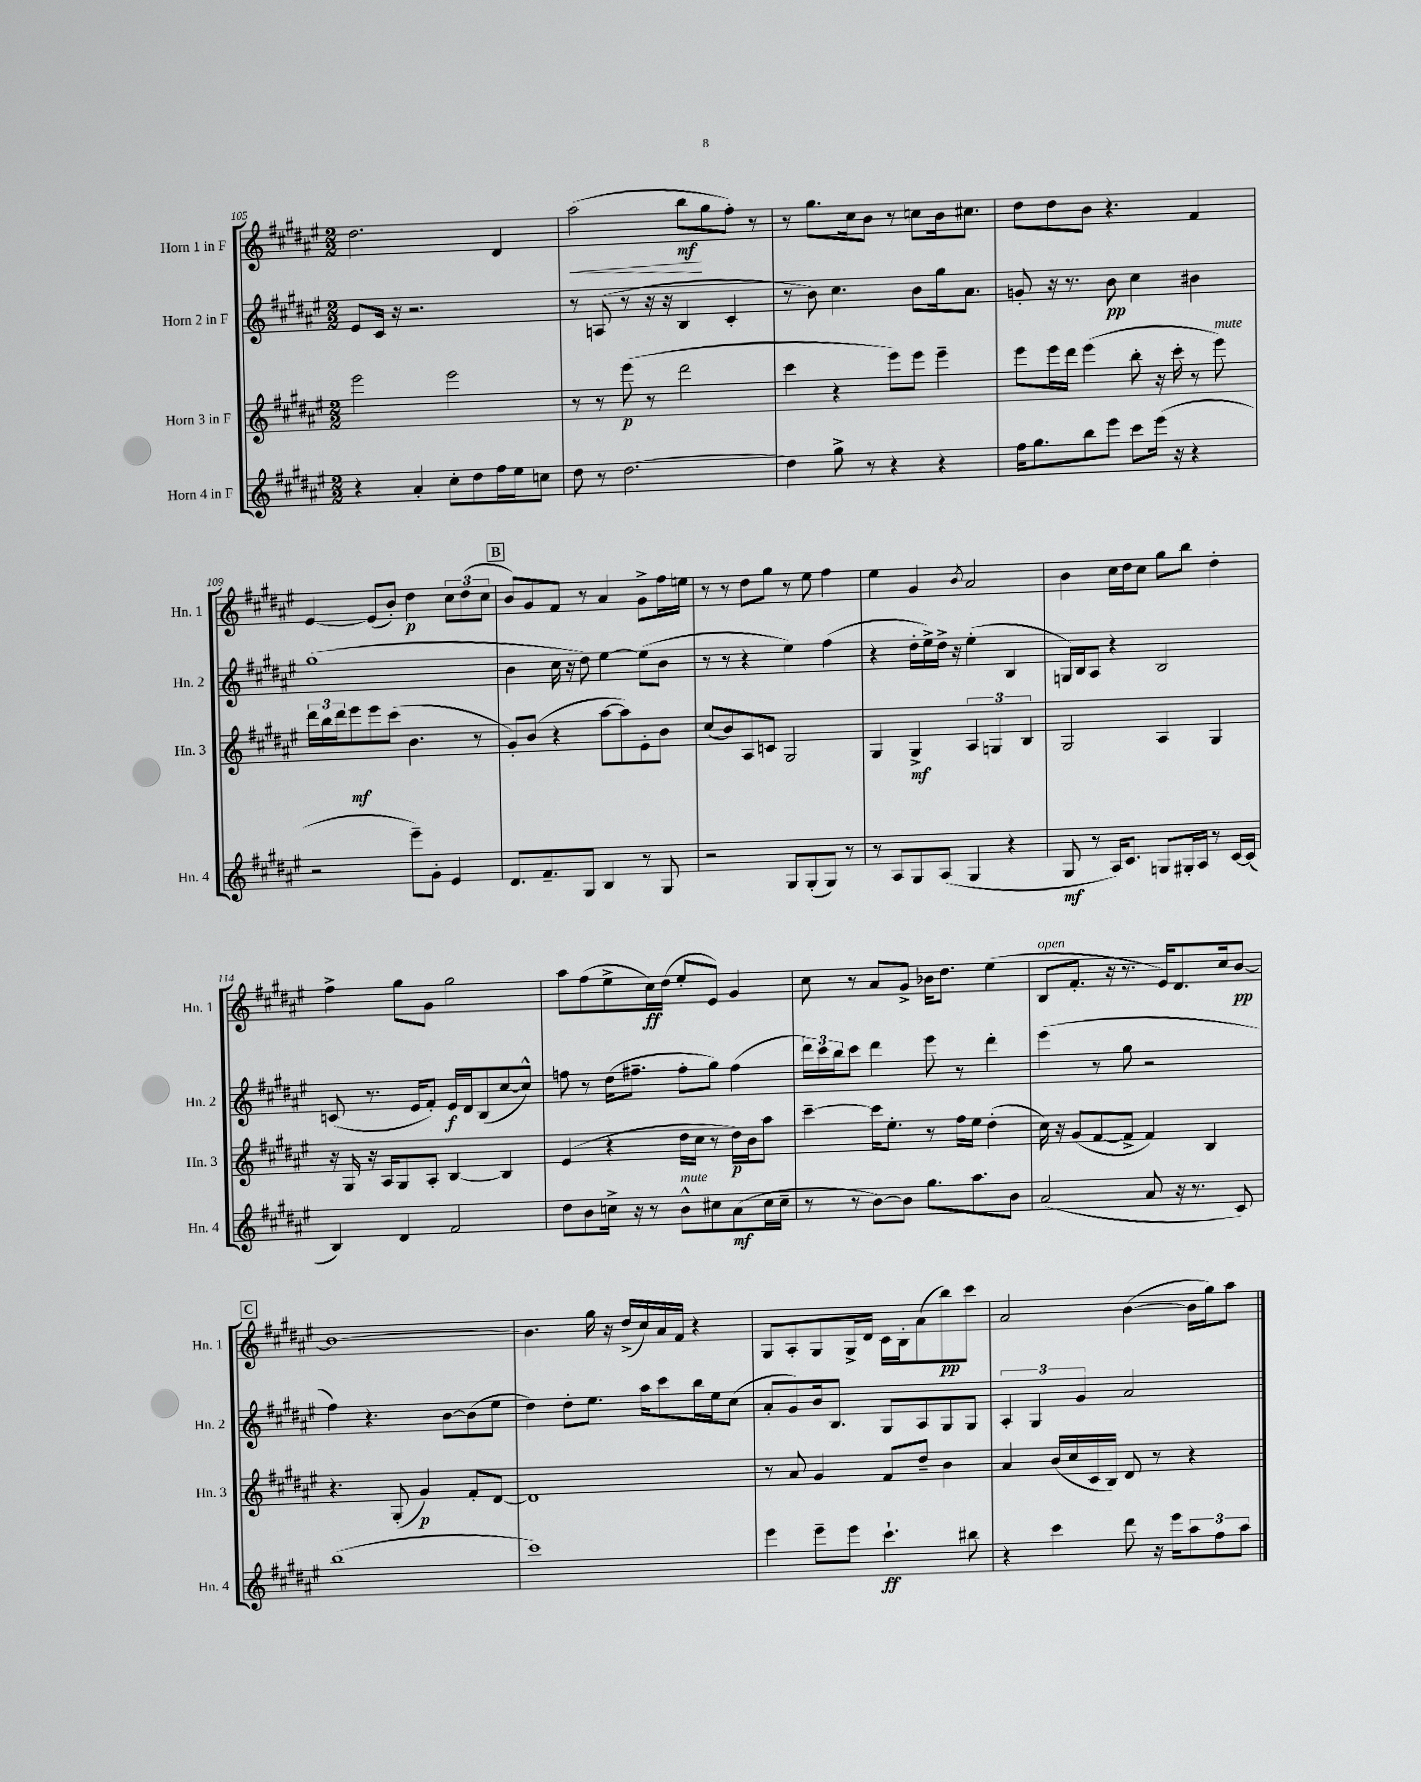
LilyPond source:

<<
\new StaffGroup <<
\new Staff = "s0" \with { instrumentName = "Horn 1 in F" shortInstrumentName = "Hn. 1" } {
    \clef treble \key fis \major \numericTimeSignature \time 2/2
    dis''2. dis'4 |
    ais''2\<( b''8\mf\! gis''8 fis''8-.) r8 |
    r8 gis''8. cis''16 b'8 r8 c''8 b'16 cis''8. |
    dis''8 dis''8 b'8 r4. fis'4 |
    eis'4~ eis'8( b'8-.) dis''4\p \tuplet 3/2 { cis''8 dis''8( cis''8 } |
    \mark \markup { \box "B" } b'8) gis'8 fis'8 r8 ais'4 gis'8-> fis''16 e''16 |
    r8 r8 dis''8 gis''8 r8 eis''8 fis''4 |
    eis''4 gis'4 \acciaccatura { b'8 } ais'2 |
    b'4 cis''16 dis''16 cis''8 gis''8 b''8 dis''4-. |
    fis''4-> gis''8 gis'8 gis''2 |
    ais''8 fis''8( eis''8-> cis''16\ff) dis''16( eis''8-. eis'8) gis'4 |
    cis''8 r8 ais'8 gis'8-> bes'16 dis''8. eis''4( |
    b8^\markup { \italic "open" } fis'8.-. r16 r8. eis'16) dis'8. cis''16 b'8~\pp |
    \mark \markup { \box "C" } b'1~ |
    b'4. gis''16 r16 dis''16->( cis''16) ais'16 fis'16 r4 |
    gis8 ais8-. gis8 gis16-> dis'16 cis'16 b16-. ais'8( b''8\pp) cis'''8 |
    ais'2 b'4~( b'16 gis''16) ais''8 \bar "|." |
}
\new Staff = "s1" \with { instrumentName = "Horn 2 in F" shortInstrumentName = "Hn. 2" } {
    \clef treble \key fis \major \numericTimeSignature \time 2/2
    eis'8 cis'16 r16 r2. |
    r8 a8( r8 r16 r16 b4 cis'4-. |
    r8 b'8) cis''4. b'8 gis''16 ais'8. |
    g'8-. r16 r8. b'8\pp cis''4 bis'4 |
    gis''1( |
    \mark \markup { \box "B" } b'4 cis''16 r16 dis''8) eis''4~ eis''8( b'8 |
    r8 r8 r4 eis''4) fis''4( |
    r4 dis''16-. eis''16->) dis''16-> r16 eis''4-.( b4 |
    g16) b16 ais8 r4 b2 |
    c'8( r8. eis'16 fis'8-.) eis'16\f dis'16 b8( cis''8~ cis''8-^) |
    f''8 r8 dis''16( fis''8.-- fis''8-. gis''8) fis''4( |
    \tuplet 3/2 { dis'''16) cis'''16 b''16 } cis'''8 dis'''4 eis'''8 r8 dis'''4-. |
    eis'''4( r8 gis''8 r2 |
    \mark \markup { \box "C" } fis''4) r4. b'8~ b'8( eis''8 |
    dis''4) dis''8-. eis''8. ais''16 cis'''8 b''16 eis''16 cis''8( |
    ais'8-. gis'8) b'16 b8. gis8 ais8 gis8 gis8 |
    \tuplet 3/2 { ais4-. gis4 gis'4 } ais'2 \bar "|." |
}
\new Staff = "s2" \with { instrumentName = "Horn 3 in F" shortInstrumentName = "Hn. 3" } {
    \clef treble \key fis \major \numericTimeSignature \time 2/2
    eis'''2 eis'''2 |
    r8 r8 eis'''8\p( r8 dis'''2 |
    cis'''4 r4 eis'''8) eis'''8 eis'''4-- |
    eis'''8 eis'''16 dis'''16 eis'''4( b''8-. r16 cis'''16-. r8 eis'''8^\markup { \italic "mute" }) |
    \tuplet 3/2 { dis'''16 b''16 dis'''16 } eis'''8\mf eis'''8 cis'''8( b'4. r8 |
    \mark \markup { \box "B" } gis'8-.) b'8( r4 ais''8~ ais''8) eis'8-. b'8 |
    cis''8( b'8) ais8 c'8 gis2 |
    gis4 gis4->\mf \tuplet 3/2 { ais4 g4 b4 } |
    gis2 ais4 gis4 |
    r16 gis16 r16 ais16 gis8 ais8-. b4~ b4 |
    eis'4( r4 dis''16 cis''16 r8 dis''16\p) b'16 ais''8 |
    cis'''4~-- cis'''16 eis''8.-. r8 fis''16 eis''16 dis''4-.( |
    cis''16) r16 gis'8( fis'8~ fis'8-> fis'4) b4 |
    \mark \markup { \box "C" } r4. gis8-.( gis'4\p) fis'8-. dis'8~ |
    dis'1 |
    r8 ais'8 gis'4 fis'8 dis''8-- b'4 |
    ais'4 b'16( cis''16 cis'16 b16) dis'8 r8 r4 \bar "|." |
}
\new Staff = "s3" \with { instrumentName = "Horn 4 in F" shortInstrumentName = "Hn. 4" } {
    \clef treble \key fis \major \numericTimeSignature \time 2/2
    r4 ais'4-. cis''8-. dis''8 fis''16 eis''16 c''8 |
    dis''8 r8 dis''2.~ |
    dis''4 gis''8-> r8 r4 r4 |
    fis''16 gis''8. b''8 eis'''8 cis'''8 eis'''16( r16 r4 |
    r2 eis'''8--) gis'8-. eis'4 |
    \mark \markup { \box "B" } dis'8. fis'8.-- gis8 b4 r8 gis8 |
    r2 gis8 gis8-.( gis8) r8 |
    r8 ais8 gis8 ais8( gis4 r4 |
    gis8\mf r8 ais16) cis'8. g8 gis16-. ais16 r8 cis'16~ cis'16( |
    b4) dis'4 fis'2 |
    dis''8 b'8 c''16-> r16 r8 b'8-^^\markup { \italic "mute" } cis''8 ais'8\mf( cis''16 cis''16-- |
    r8 r8 b'8~) b'8 gis''8. ais''8. b'8 |
    ais'2( ais'8 r16 r8. cis'8) |
    \mark \markup { \box "C" } b''1( |
    cis'''1) |
    eis'''4 eis'''8-- eis'''8 cis'''4.-!\ff bis''8 |
    r4 cis'''4 dis'''8 r16 eis'''16 \tuplet 3/2 { ais''8 fis''8 ais''8 } \bar "|." |
}
>>
>>
\layout { \context { \Score currentBarNumber = #105 } }
